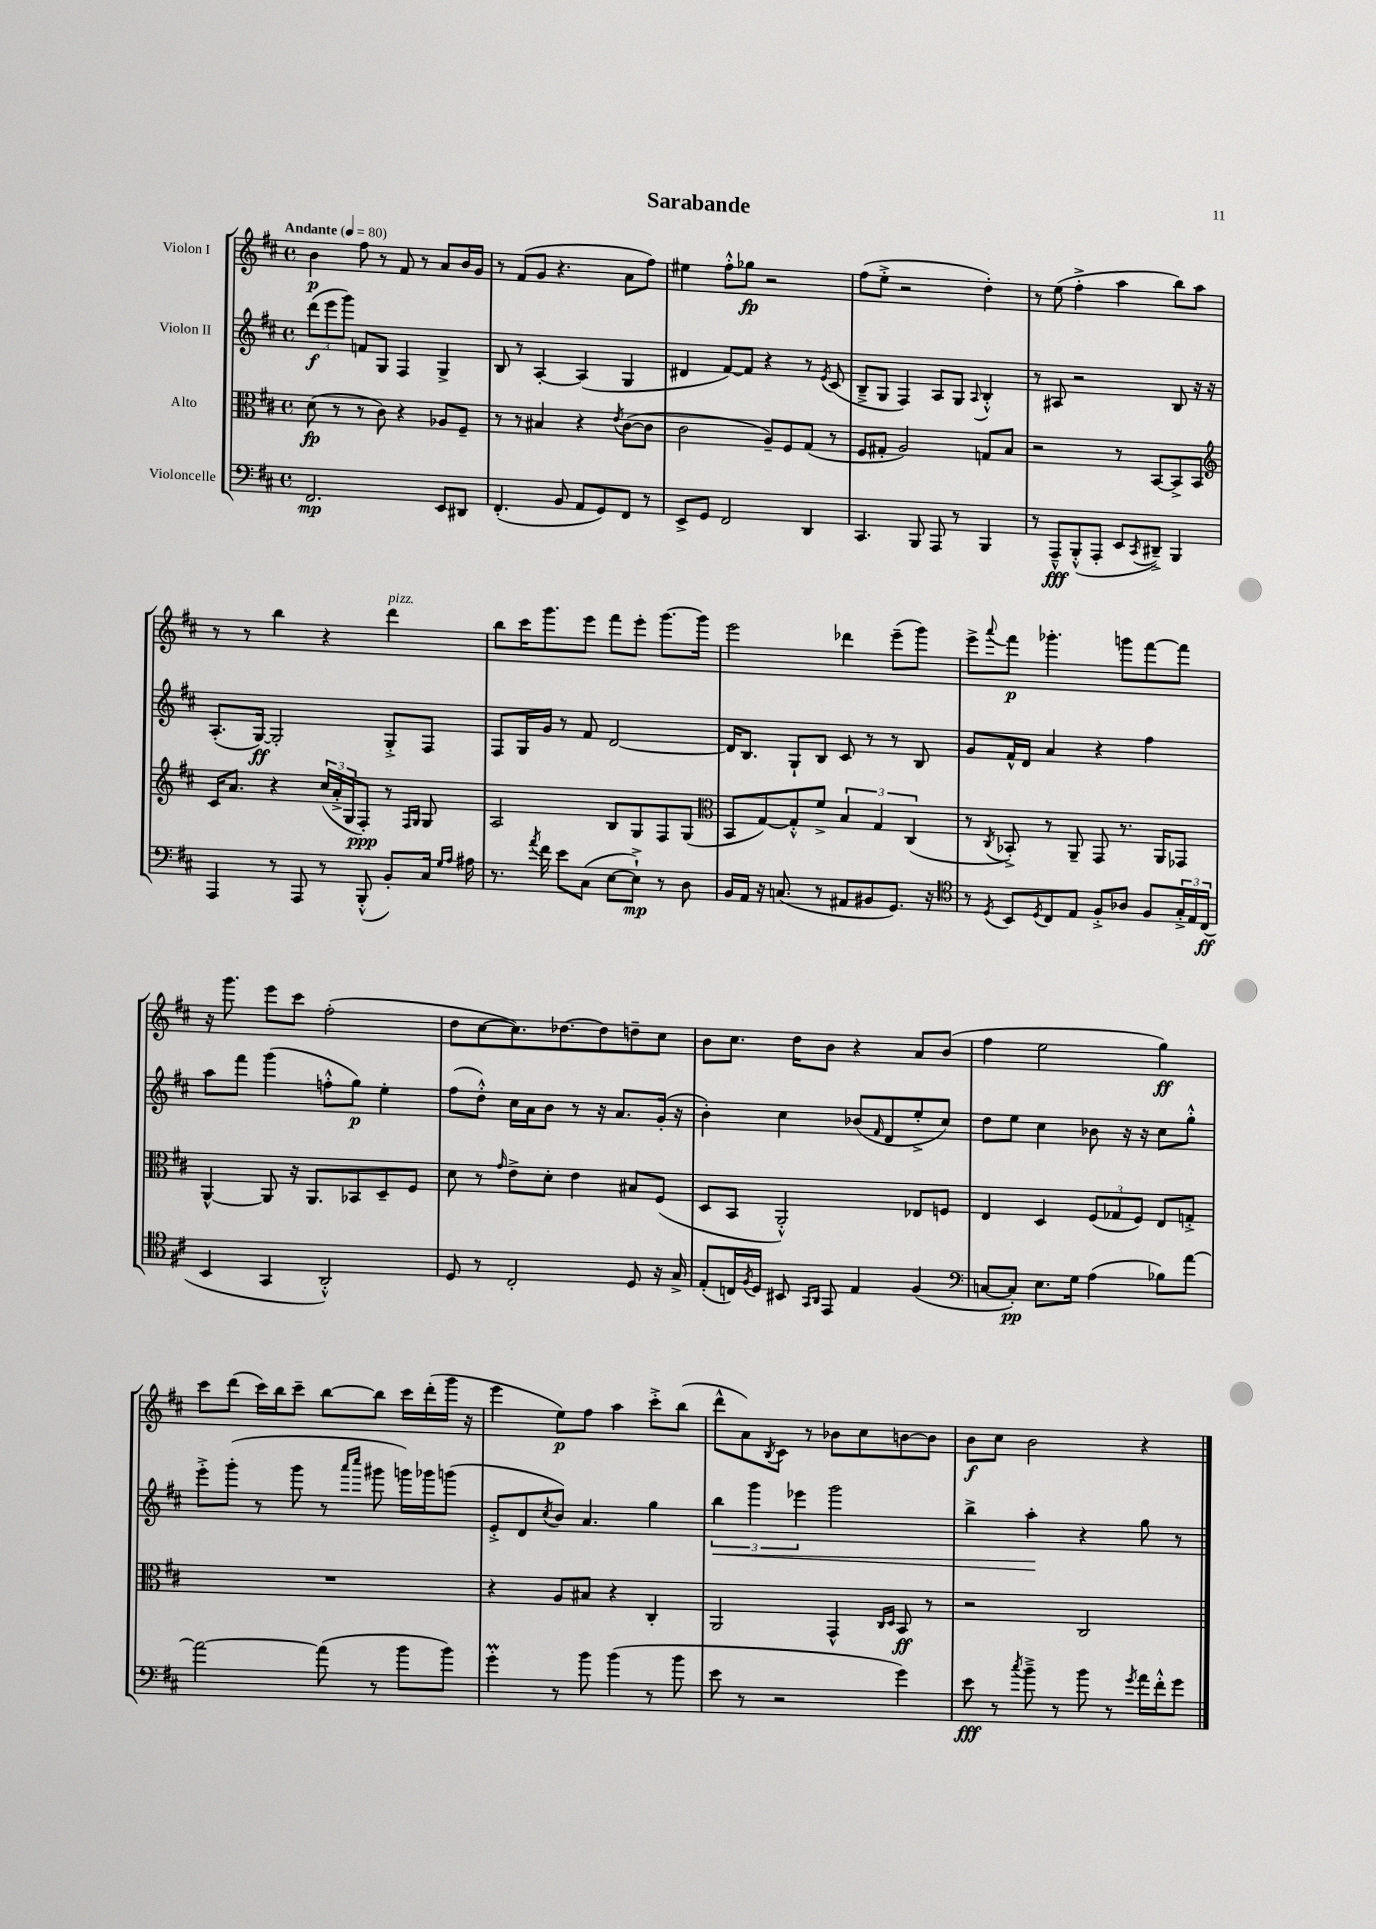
\header { title = "Sarabande" }
<<
\new StaffGroup <<
\new Staff = "s0" \with { instrumentName = "Violon I" } {
    \clef treble \key d \major \defaultTimeSignature \time 4/4 \tempo "Andante" 4 = 80
    b'4\p fis''8 r8 fis'8 r8 a'8 b'16 g'16 |
    r8 fis'8( g'8 r4. a'8 fis''8) |
    eis''4 fis''8-.-^ ges''8\fp r2 |
    fis''8( e''8-.-> r2 d''4-.) |
    r8 e''8( fis''4-.-> a''4 b''8) a''8 |
    r8 r8 b''4 r4 d'''4^\markup { \italic "pizz." } |
    b''8 cis'''16 g'''8. e'''8 fis'''8 e'''8-. g'''8.~ g'''16 |
    e'''2 des'''4 e'''8--( g'''8) |
    e'''8-> \appoggiatura { a'''8 } fis'''8\p ges'''4.-. g'''8 fis'''8~ fis'''8 |
    r16 g'''8. e'''8 cis'''8 fis''2-.( |
    d''8 cis''8~ cis''8.) des''8.~ des''8 d''8-- cis''8 |
    b'8 cis''8. d''16 b'8 r4 a'8 b'8( |
    fis''4 e''2 g''4\ff) |
    cis'''8 d'''8( cis'''16) b''16 cis'''8-- b''8~ b''8 cis'''16 d'''16-.( g'''16 r16 |
    e'''4 e''8\p) fis''8 a''4 cis'''8-.-> b''8( |
    d'''8-^ a'8) \acciaccatura { b8 } cis'8 r8 bes'8 cis''8 b'8~ b'8 |
    b'8\f cis''8 b'2 r4 \bar "|." |
}
\new Staff = "s1" \with { instrumentName = "Violon II" } {
    \clef treble \key d \major \defaultTimeSignature \time 4/4
    \tuplet 3/2 { d'''8\f( e'''8 g'''8) } f'8 g8 fis4 g4-> |
    b8 r8 a4~-. a4( g4 |
    dis'4 fis'8~) fis'8 r4 r8 \acciaccatura { e'8 } cis'8( |
    b8---> g8 fis4) a8 g8 \appoggiatura { a8 } b4-.-^ |
    r8 ais8 r2 b8 r16 r16 |
    a8.-.( g16~\ff) g2-. g8-.-> fis8 |
    fis8 g16 g'16 r8 fis'8 d'2~ |
    d'16 b8. g8-! b8 cis'8 r8 r8 b8 |
    g'8 fis'16-^ d'16 a'4 r4 fis''4 |
    a''8 fis'''8 g'''4( f''8-.-^ g''8\p) e''4-. |
    fis''8( d''8-.-^) cis''16 a'16 b'8 r8 r16 a'8. g'16-.( r16 |
    b'4-.) cis''4 bes'8( \grace { fis'16 } d'8 e''8-.-> cis''8) |
    d''8 e''8 cis''4 bes'8 r16 r16 cis''8 g''8-.-^ |
    e'''8-.-> g'''8-.( r8 g'''8 r8 \grace { a'''16 cis''''16 } gis'''8 g'''16) ges'''16 g'''8( |
    e'8-.-> d'8 \acciaccatura { cis''8 } b'8) a'4. g''4 |
    \tuplet 3/2 { b''4\< g'''4 ees'''4 } g'''2 |
    b''4-> a''4-.\! r4 g''8 r8 \bar "|." |
}
\new Staff = "s2" \with { instrumentName = "Alto" } {
    \clef alto \key d \major \defaultTimeSignature \time 4/4
    d'8\fp( r8 r8 cis'8) r4 aes8 fis8-- |
    r8 r8 bis4 r4 \acciaccatura { e'8 } cis'8~( cis'8 |
    cis'2 a8--) fis8 g8( r8 |
    fis8 gis8-. a2) g8 b8 |
    r2 r8 b,8~ b,8-> b,8 |
    \clef treble cis'16 a'8. r4 \tuplet 3/2 { cis''16( a'16-.-> g16 } fis8-.\ppp) r8 \grace { fis16 g16 } g8 |
    a2 b8 g8 fis8 g8( |
    \clef alto b,8 g8~) g8-.-^ fis'8-> \tuplet 3/2 { b4 g4 cis4( } |
    r8 \acciaccatura { cis8 } bes,8-.->) r8 a,8-- g,8 r8. a,16 ges,8 |
    a,4~-^ a,8 r16 a,8. bes,8 d8-- fis8 |
    d'8 r8 \grace { g'16 } e'8-> d'8-. e'4 bis8 fis8( |
    d8 b,8 a,2-.-^) ees8 f8 |
    e4 d4 \tuplet 3/2 { fis8( ges8 fis8) } e8 g8-.-> |
    R1 |
    r4 a8 bis8 r4 cis4-. |
    a,2 g,4-^ \grace { cis16 d16 } b,8\ff r8 |
    r2 cis2 \bar "|." |
}
\new Staff = "s3" \with { instrumentName = "Violoncelle" } {
    \clef bass \key d \major \defaultTimeSignature \time 4/4
    fis,2.\mp e,8 dis,8 |
    fis,4.-.( b,8 a,8 g,8) fis,8 r8 |
    e,8-> g,8 fis,2 d,4 |
    cis,4. b,,8 a,,8 r8 b,,4 |
    r8 a,,8---^\fff b,,8-.-^( a,,8-. e,8 \acciaccatura { cis,8 } dis,8--->) b,,4 |
    a,,4 r8 a,,8 r8 b,,8-.-^( b,8-.) cis16 \grace { g16 a16 } ais16 |
    r8. \acciaccatura { a'8 } fis'16 e'8 cis8( e8~ e8-!->\mp) r8 d8 |
    b,16 a,16 r16 c8.( r8 ais,8 bis,8 g,8.) r16 |
    \clef tenor r8 \acciaccatura { d8 } b,8 \acciaccatura { d8 } cis8 e8 fis8-.-> aes8 fis8 \tuplet 3/2 { g16-.-> e16 cis16\ff( } |
    b,4 g,4 a,2-.-^) |
    d8 r8 cis2-. d8 r16 g16-> |
    e8-.( c16) \acciaccatura { fis8 } d16 bis,8 \grace { g,16 a,16 } e,8 e4 fis4( |
    \clef bass c8~ c8-.\pp) e8. g16 a4( bes8) a'8~ |
    a'2~ a'8( r8 b'8 b'8) |
    g'4-.\prall r8 b'8 b'4( r8 b'8 |
    e'8 r8 r2 g'4) |
    e'8\fff r8 \acciaccatura { cis''8 } b'8---> r8 b'8 r8 \acciaccatura { g'8 } a'16 fis'16-.-^ g'8 \bar "|." |
}
>>
>>
\layout { \context { \Score \remove "Bar_number_engraver" } }
